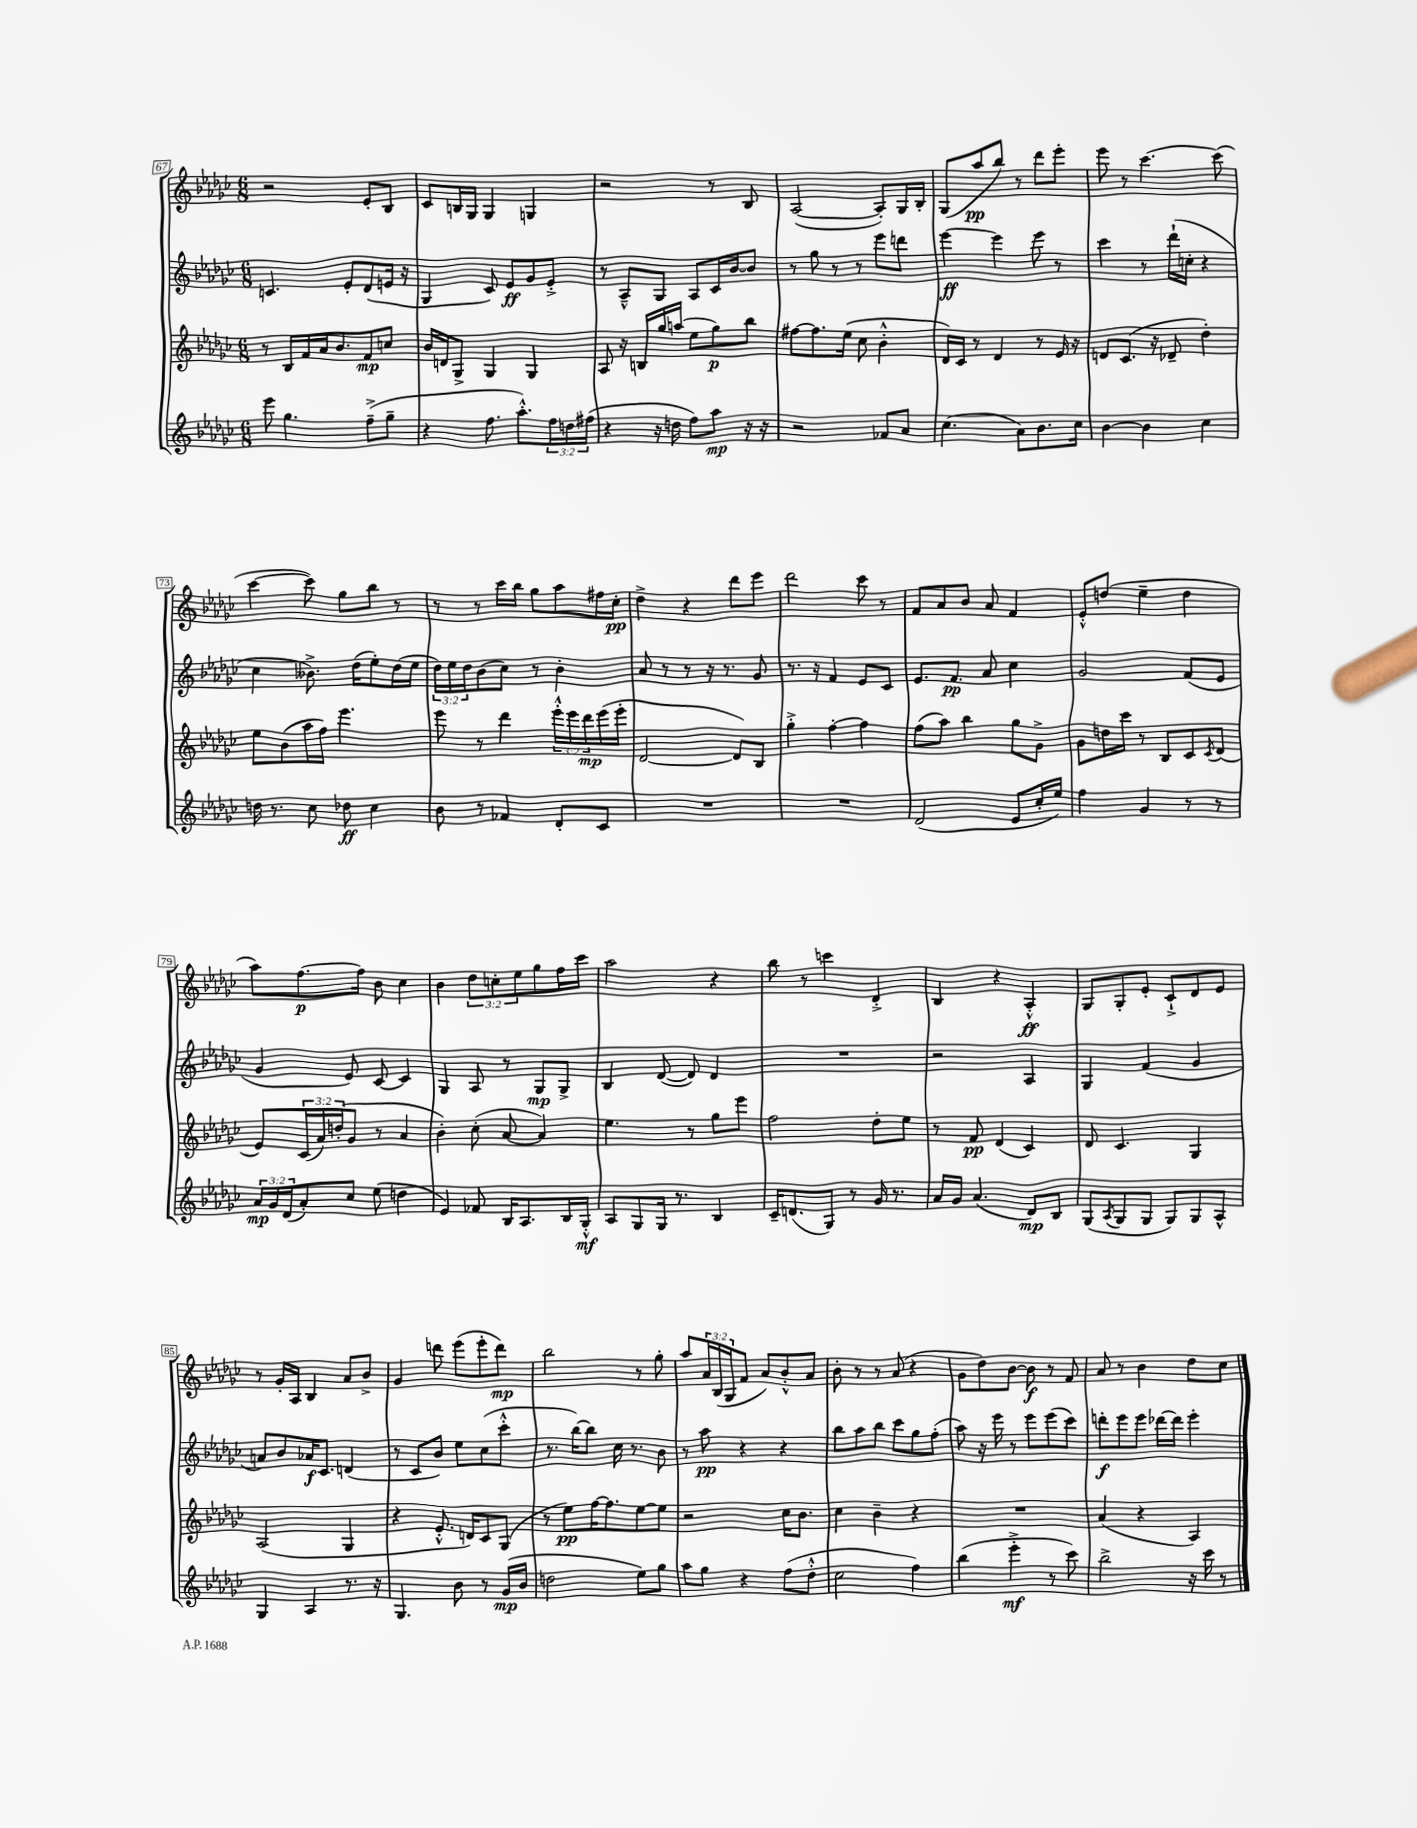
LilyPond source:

<<
\new StaffGroup <<
\new Staff = "s0" {
    \clef treble \key ges \major \numericTimeSignature \time 6/8 \override Staff.TupletNumber.text = #tuplet-number::calc-fraction-text
    r2 ees'8-. bes8 |
    ces'8 b16 ges16 ges4 g4 |
    r2 r8 bes8 |
    aes2~( aes8-.) ges16 bes16-. |
    ges8( aes''8\pp bes''8) r8 des'''8 ees'''8-. |
    ees'''8 r8 ces'''4.~ ces'''8( |
    ces'''4~ ces'''8) ges''8 bes''8 r8 |
    r8 r8 ces'''16 bes''16 ges''8 aes''8 fis''16 ces''16-.\pp |
    des''4-> r4 des'''8 ees'''8 |
    des'''2 ces'''8 r8 |
    f'8 aes'8 bes'8 aes'8 f'4 |
    ees'8-.-^ d''8( ees''4-- d''4 |
    aes''8) f''8.~\p f''16 bes'8 ces''4 |
    bes'4 \tuplet 3/2 { des''8 c''8-. ees''8 } ges''8 f''16 ces'''16 |
    aes''2 r4 |
    bes''8 r8 c'''4 des'4-.-> |
    bes4 r4 aes4-.-^\ff |
    ges8 ges8-. ees'8-. ces'8-!-> des'8 ees'8 |
    r8 ges'16-. aes16 bes4 aes'8 bes'8-> |
    ges'4 d'''8 ees'''8( ees'''8-. d'''8\mp) |
    bes''2 r8 ges''8-. |
    aes''8 \tuplet 3/2 { aes'16 bes16( ges16 } f'8 aes'8) bes'8-.-^ aes'8 |
    bes'8-. r8 r8 aes'8( r4 |
    ges'8 des''8) bes'8~ bes'8\f r8 f'8 |
    aes'8 r8 bes'4 des''8 ces''8 \bar "|." |
}
\new Staff = "s1" {
    \clef treble \key ges \major \numericTimeSignature \time 6/8 \override Staff.TupletNumber.text = #tuplet-number::calc-fraction-text
    c'4. ees'8-. des'8( e'16 r16 |
    ges4 ces'8) ees'8\ff ges'8 ees'8-.-> |
    r8 aes8---^ ges8 aes8 ces'16 bes'16~ bes'8 |
    r8 ges''8 r8 r8 ees'''8 d'''8 |
    ees'''4~\ff ees'''4 ees'''8 r8 |
    ces'''4 r8 des'''16-!( c''16-. r4 |
    ces''4 beses'8.->) des''16( ees''8-.) des''16( ees''16 |
    \tuplet 3/2 { des''16) ees''16 des''16 } bes'8( ces''8) r8 bes'4-. |
    aes'8 r8 r8 r16 r8. ges'8 |
    r8. r16 f'4 ees'8 ces'8 |
    ees'8. f'8.\pp aes'8 ces''4 |
    ges'2 f'8( ees'8 |
    ges'4 ees'8) ces'8~ ces'4 |
    ges4 aes8 r8 ges8\mp ges8-> |
    bes4 des'8~( des'8) des'4 |
    R2. |
    r2 aes4 |
    ges4 f'4( ges'4 |
    a'8) bes'8 aes'16\f ces'8. d'4( |
    r8 ces'8 bes'8) ees''8 ces''8( ces'''8-.-^ |
    r8. bes''16~) bes''8 ces''16 r8. bes'8 |
    r8 aes''8\pp r4 r4 |
    bes''8 aes''8 bes''8 ces'''8 ges''8 f''8-.( |
    aes''8) r16 ees'''16 r8 ees'''8 ees'''8( ces'''8) |
    d'''8-.\f ees'''8 ees'''8 des'''16~ des'''16 ees'''4-. \bar "|." |
}
\new Staff = "s2" {
    \clef treble \key ges \major \numericTimeSignature \time 6/8 \override Staff.TupletNumber.text = #tuplet-number::calc-fraction-text
    r8 bes16 f'16 aes'16 bes'8. f'8\mp c''8 |
    bes'16 d'16 ges8-> ges4 ges4 |
    aes8 r16 b16 ges''16 a''16( ees''8 ges''8\p) bes''8 |
    fis''8~ fis''8. ees''16( ces''8 bes'4-.-^ |
    des'16) ces'16 r8 des'4 r8 ees'16 r16 |
    d'8 ces'8.( r16 des'8-- des''4-.) |
    ees''8 bes'8( aes''16 f''16) ees'''4. |
    ees'''8 r8 des'''4 \tuplet 3/2 { ees'''16-.-^ ees'''16 des'''16\mp } ees'''16( ees'''16-. |
    des'2~ des'8) bes8 |
    ges''4-.-> f''4~-. f''4 |
    f''8( aes''8) bes''4 ges''8 ges'8-> |
    ges'8 d''16 ces'''16 r8 bes8 ces'8 \acciaccatura { ces'8 } des'8( |
    ees'8) \tuplet 3/2 { ces'16( aes'16) d''16-.( } ges'8 r8 aes'4 |
    bes'4-.) ces''8-.( aes'8~ aes'4) |
    ees''4. r8 ges''8 ees'''8 |
    f''2 des''8-. ees''8 |
    r8 f'8\pp des'4( ces'4) |
    des'8 ces'4. ges4 |
    aes2( ges4 |
    r4 ees'8.-.-^ d'16) ces'8 ges8( |
    r8 ees''8\pp) f''16~ f''8. ees''8~ ees''8 |
    r2 ces''16 bes'8. |
    ces''4 bes'4-- r4 |
    R2. |
    aes'4( r4 aes4) \bar "|." |
}
\new Staff = "s3" {
    \clef treble \key ges \major \numericTimeSignature \time 6/8 \override Staff.TupletNumber.text = #tuplet-number::calc-fraction-text
    ees'''8 ges''4. f''8--->( ges''8-- |
    r4 f''8. aes''8.-.-^) \tuplet 3/2 { f''16 d''16 fis''16( } |
    r4 r16 d''16 f''8) aes''8\mp r16 r16 |
    r2 fes'8 aes'8 |
    ces''4.( aes'8) bes'8. ces''16 |
    bes'4~ bes'4 ces''4 |
    d''16 r8. ces''8 des''8\ff ces''4 |
    bes'8 r8 fes'4 des'8-. ces'8 |
    R2. |
    R2. |
    des'2( ees'8 ces''16-. ees''16) |
    f''4 ges'4 r8 r8 |
    \tuplet 3/2 { aes'16\mp ges'16 des'16( } aes'8-.) ces''8 ees''8( d''4 |
    ees'4) fes'8 bes16 aes8. bes16 ges16-.-^\mf |
    aes8 ges8 ges16 r8. bes4 |
    ces'16-- d'8.( ges8) r8 ges'16 r8. |
    aes'16 ges'16 aes'4.( des'8\mp) bes8 |
    ges8( \acciaccatura { aes8 } ges8 ges8 ges8) ges8 aes8-^ |
    ges4 aes4 r8. r16 |
    ges4. bes'8 r8 ges'16\mp( bes'16 |
    d''2 ees''8) ges''8 |
    aes''8 ges''8 r4 f''8( des''8-.-^ |
    ces''2 f''4) |
    bes''4( ees'''4-.->\mf r8 ces'''8) |
    bes''2-> r16 ces'''16 r8 \bar "|." |
}
>>
>>
\layout { \context { \Score currentBarNumber = #67 \override BarNumber.stencil = #(make-stencil-boxer 0.1 0.3 ly:text-interface::print) } }
